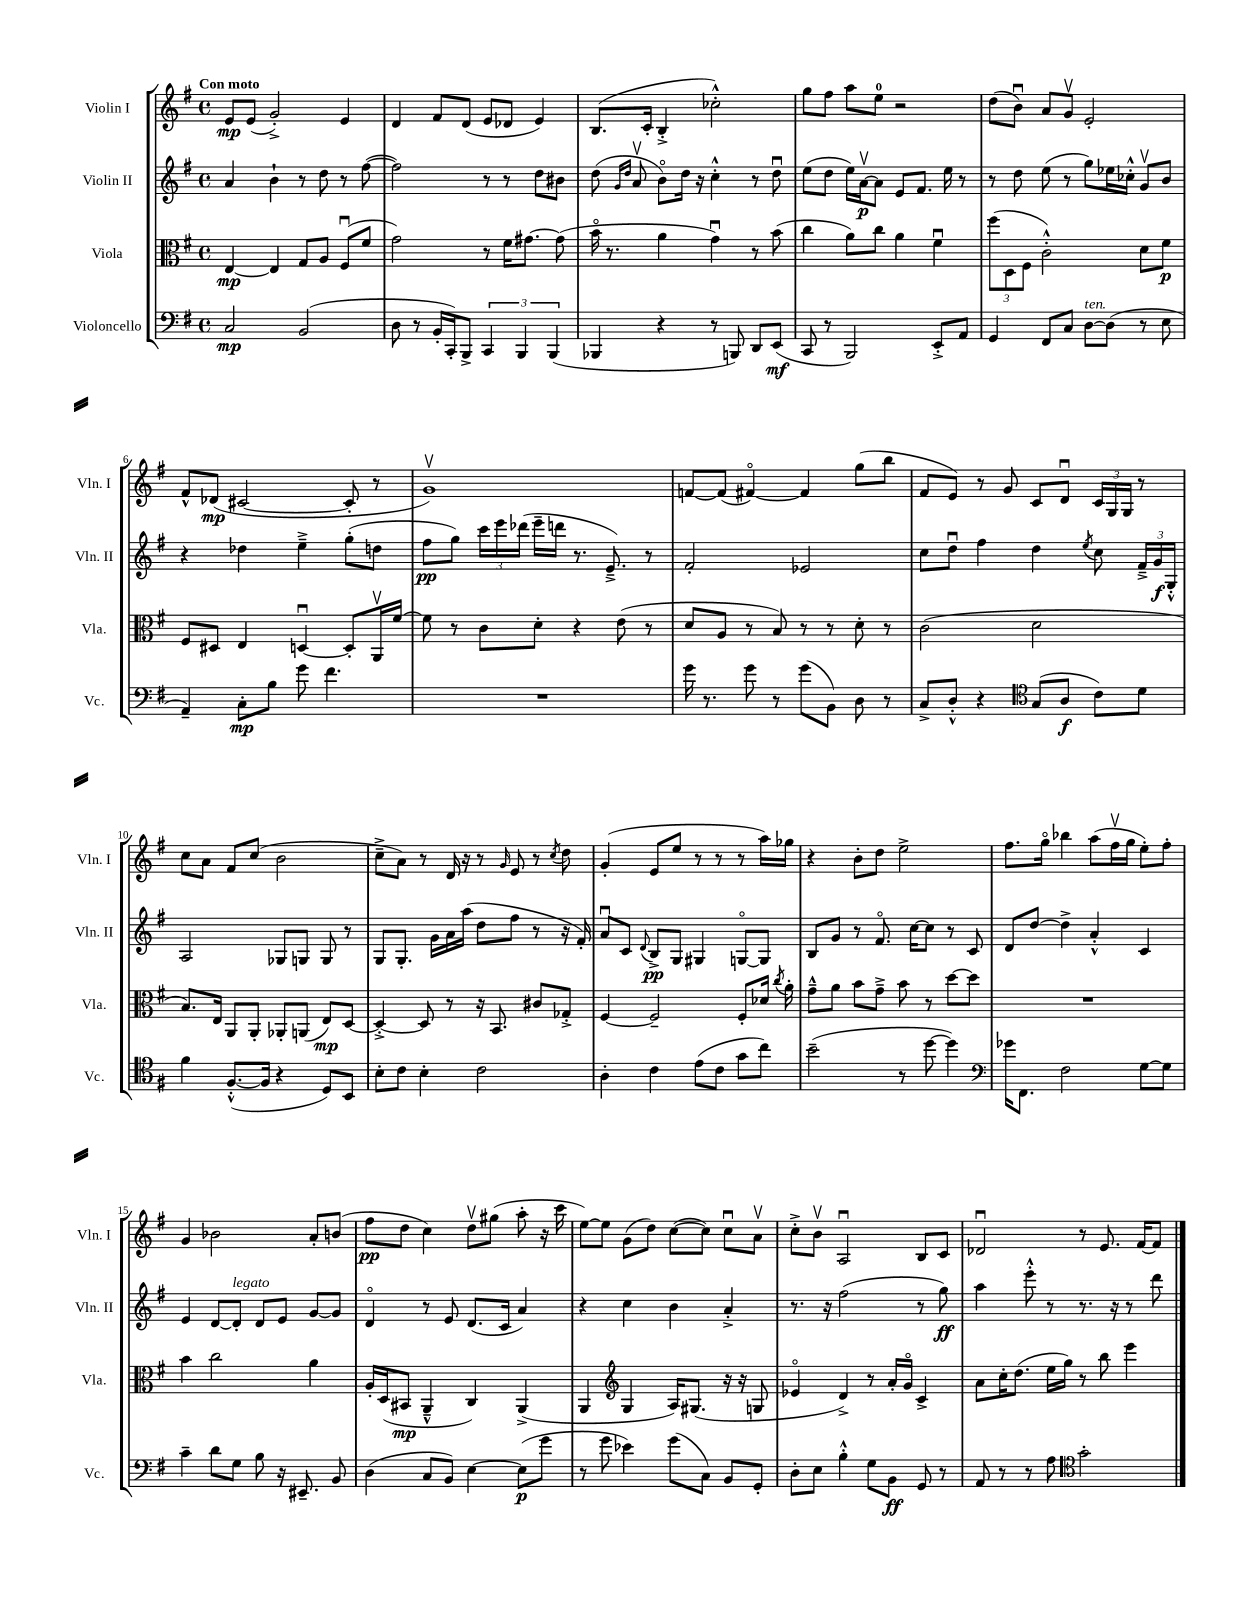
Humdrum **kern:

**kern	**dynam	**kern	**dynam	**kern	**dynam	**kern	**dynam
*part4	*part4	*part3	*part3	*part2	*part2	*part1	*part1
*staff4	*staff4	*staff3	*staff3	*staff2	*staff2	*staff1	*staff1
*I"Violoncello	*	*I"Viola	*	*I"Violin II	*	*I"Violin I	*
*I'Vc.	*	*I'Vla.	*	*I'Vln. II	*	*I'Vln. I	*
*clefF4	*	*clefC3	*	*clefG2	*	*clefG2	*
*k[f#]	*	*k[f#]	*	*k[f#]	*	*k[f#]	*
*M4/4	*	*M4/4	*	*M4/4	*	*M4/4	*
*met(c)	*	*met(c)	*	*met(c)	*	*met(c)	*
=1	=1	=1	=1	=1	=1	=1	=1
!	!	!	!	!	!	!LO:TX:a:B:t=Con moto	!
2C/	mp	[4E/	mp	4a/	.	8e/L	mp
.	.	.	.	.	.	(8e/J	.
.	.	4E/]	.	4b`\	.	2g'^/)	.
(2BB/	.	8G/L	.	8r	.	.	.
.	.	8A/J	.	8dd\	.	.	.
.	.	(8F#u/L	.	8r	.	4e/	.
.	.	8f#/J	.	([8ff#\	.	.	.
=2	=2	=2	=2	=2	=2	=2	=2
8D\	.	2g\)	.	2ff#\])	.	4d/	.
8r	.	.	.	.	.	.	.
16BB'/LL	.	.	.	.	.	8f#/L	.
16CC'/J)	.	.	.	.	.	.	.
8BBB^/J	.	.	.	.	.	(8d/J	.
6CC/	.	8r	.	8r	.	8e/L	.
.	.	16f#\KL	.	8r	.	8d-X/J	.
6BBB/	.	.	.	.	.	.	.
.	.	[8.g#X\J	.	.	.	.	.
.	.	.	.	8dd\L	.	4e/)	.
(6BBB/	.	.	.	.	.	.	.
.	.	(8g#\]	.	8b#X\J	.	.	.
=3	=3	=3	=3	=3	=3	=3	=3
4BBB-X/	.	16b\	.	(8dd\	.	(8.B/L	.
.	.	8.r	.	.	.	.	.
.	.	.	.	16qqg/LL	.	.	.
.	.	.	.	16qqdd/JJ	.	.	.
.	.	.	.	8av/	.	.	.
.	.	.	.	.	.	16c'/Jk	.
4r	.	4a\	.	8b\L)	.	4B'^/	.
.	.	.	.	16dd\Jk	.	.	.
.	.	.	.	16r	.	.	.
8r	.	4gu\)	.	4cc'^^\	.	2cc-X'^^\)	.
8BBBn/)	.	.	.	.	.	.	.
8DD/L	.	8r	.	8r	.	.	.
(8EE/J	mf	(8b\	.	8ddu\	.	.	.
=4	=4	=4	=4	=4	=4	=4	=4
8CC/	.	4cc\	.	(8ee\L	.	8gg\L	.
8r	.	.	.	8dd\J	.	8ff#\J	.
2BBB/)	.	8a\L)	.	16ee\LL)	.	8aa\L	.
.	.	.	.	[16av\J	p	.	.
.	.	8cc\J	.	8a\J]	.	8ee\J	.
.	.	4a\	.	8e/L	.	2r	.
.	.	.	.	8.f#/J	.	.	.
8EE'^/L	.	4f#u\	.	.	.	.	.
.	.	.	.	16ee\	.	.	.
8AA/J	.	.	.	8r	.	.	.
=5	=5	=5	=5	=5	=5	=5	=5
4GG/	.	(12ff#\L	.	8r	.	(8dd\L	.
.	.	12D\	.	.	.	.	.
.	.	.	.	8dd\	.	8bu\J)	.
.	.	12F#\J	.	.	.	.	.
8FF#/L	.	2c'^^\)	.	(8ee\	.	8a/L	.
8C/J	.	.	.	8r	.	8gv/J	.
!LO:TX:a:i:t=ten.	!	!	!	!	!	!	!
[8D\L	.	.	.	8gg\L)	.	2e'/	.
(8D\J]	.	.	.	16ee-X\L	.	.	.
.	.	.	.	16cc-X'^^\JJ	.	.	.
8r	.	8d\L	.	8gv/L	.	.	.
8E\	.	8f#\J	p	8b/J	.	.	.
!!LO:LB:g=z
=6	=6	=6	=6	=6	=6	=6	=6
4AA~/)	.	8F#/L	.	4r	.	8f#^^/L	.
.	.	8D#X/J	.	.	.	(8d-X/J	mp
8C'\L	mp	4E/	.	4dd-X\	.	[2c#X/	.
8B\J	.	.	.	.	.	.	.
8g\	.	[4Dnu/	.	4ee~^\	.	.	.
4.f#\	.	.	.	.	.	.	.
.	.	8D'/L]	.	(8gg'\L	.	8c#'/]	.
.	.	16AAv/L	.	8ddn\J	.	8r	.
.	.	[16f#/JJ	.	.	.	.	.
=7	=7	=7	=7	=7	=7	=7	=7
1r	.	8f#\]	.	8ff#\L	pp	1gv)	.
.	.	8r	.	8gg\J)	.	.	.
.	.	8c\L	.	24ccc\LL	.	.	.
.	.	.	.	24eee\	.	.	.
.	.	.	.	(24ddd-X\JJ	.	.	.
.	.	8d'\J	.	16eee~\LL	.	.	.
.	.	.	.	16dddn\JJ	.	.	.
.	.	4r	.	8.r	.	.	.
.	.	.	.	8.e~^/)	.	.	.
.	.	(8e\	.	.	.	.	.
.	.	8r	.	8r	.	.	.
=8	=8	=8	=8	=8	=8	=8	=8
16g\	.	8d/L	.	2f#'/	.	[8fn/L	.
8.r	.	.	.	.	.	.	.
.	.	8A/J	.	.	.	(8f/J]	.
8g\	.	8r	.	.	.	[4f#X/)	.
8r	.	8B/)	.	.	.	.	.
(8g\L	.	8r	.	2e-X/	.	4f#/]	.
8BB\J)	.	8r	.	.	.	.	.
8D\	.	8d'\	.	.	.	(8gg\L	.
8r	.	8r	.	.	.	8bb\J	.
=9	=9	=9	=9	=9	=9	=9	=9
8C^/L	.	(2c\	.	8cc\L	.	8f#/L	.
8D'^^/J	.	.	.	8ddu\J	.	8e/J)	.
4r	.	.	.	4ff#\	.	8r	.
.	.	.	.	.	.	8g/	.
*clefC4	*	*	*	*	*	*	*
(8G/L	.	2d\	.	4dd\	.	8c/L	.
8A/J	f	.	.	.	.	8du/J	.
.	.	.	.	8qee/	.	.	.
8c\L)	.	.	.	8cc\	.	24c/LL	.
.	.	.	.	.	.	24G/	.
.	.	.	.	.	.	24G/JJ	.
8d\J	.	.	.	24f#~^/LL	.	8r	.
.	.	.	.	24g/	f	.	.
.	.	.	.	24G'^^/JJ	.	.	.
!!LO:LB:g=z
=10	=10	=10	=10	=10	=10	=10	=10
4f#\	.	8.B/L)	.	2A/	.	8cc\L	.
.	.	.	.	.	.	8a\J	.
.	.	16E/Jk	.	.	.	.	.
([8.F#'^^/L	.	8AA/L	.	.	.	8f#/L	.
.	.	8AA'/J	.	.	.	(8cc/J	.
16F#/Jk]	.	.	.	.	.	.	.
4r	.	8AA-X'/L	.	8G-X/L	.	2b\	.
.	.	(8AAn/J	.	8Gn/J	.	.	.
8D/L)	.	8E/L)	mp	8G/	.	.	.
8BB/J	.	[8D/J	.	8r	.	.	.
=11	=11	=11	=11	=11	=11	=11	=11
8B'\L	.	4D'^/_	.	8G/L	.	8cc~^\L	.
8c\J	.	.	.	8.G'/J	.	8a\J)	.
4B'\	.	8D/]	.	.	.	8r	.
.	.	.	.	16g\LL	.	.	.
.	.	8r	.	16a\	.	16d/	.
.	.	.	.	(16aa\JJ	.	16r	.
2c\	.	16r	.	8dd\L	.	8r	.
.	.	8.BB/	.	.	.	.	.
.	.	.	.	.	.	16qqg/	.
.	.	.	.	8ff#\J	.	8e/	.
.	.	8c#X/L	.	8r	.	8r	.
.	.	.	.	.	.	8qcc/	.
.	.	8G-X'^/J	.	16r	.	8dd\	.
.	.	.	.	16f#'/)	.	.	.
=12	=12	=12	=12	=12	=12	=12	=12
4A'\	.	[4F#/	.	8au/L	.	(4g'/	.
.	.	.	.	8c/J	.	.	.
.	.	.	.	8qqd/	.	.	.
4c\	.	2F#~/]	.	8B^/L	pp	8e/L	.
.	.	.	.	8G/J	.	8ee/J	.
(8e\L	.	.	.	4G#X/	.	8r	.
8c\J	.	.	.	.	.	8r	.
8g\L	.	8F#'/L	.	[8Gn/L	.	8r	.
8cc\J)	.	16d-X/Jk	.	8G/J]	.	16aa\LL)	.
.	.	8qcc/	.	.	.	.	.
.	.	16a'\	.	.	.	16gg-X\JJ	.
=13	=13	=13	=13	=13	=13	=13	=13
(2b~\	.	8g~^^\L	.	8B/L	.	4r	.
.	.	8a\J	.	8g/J	.	.	.
.	.	8b\L	.	8r	.	8b'\L	.
.	.	8g~^\J	.	8.f#/	.	8dd\J	.
8r	.	8b\	.	.	.	2ee^\	.
.	.	.	.	[16cc\KL	.	.	.
[8dd\	.	8r	.	8cc\J]	.	.	.
4dd\])	.	[8dd\L	.	8r	.	.	.
.	.	8dd\J]	.	8c/	.	.	.
=14	=14	=14	=14	=14	=14	=14	=14
*clefF4	*	*	*	*	*	*	*
16g-X\KL	.	1r	.	8d/L	.	8.ff#\L	.
8.FF#\J	.	.	.	.	.	.	.
.	.	.	.	[8dd/J	.	.	.
.	.	.	.	.	.	16gg\Jk	.
2F#\	.	.	.	4dd^\]	.	4bb-X\	.
.	.	.	.	4a'^^/	.	(8aa\L	.
.	.	.	.	.	.	16ff#v\L	.
.	.	.	.	.	.	16gg\JJ	.
[8G\L	.	.	.	4c/	.	8ee'\L)	.
8G\J]	.	.	.	.	.	8ff#'\J	.
!!LO:LB:g=z
=15	=15	=15	=15	=15	=15	=15	=15
4c~\	.	4b\	.	4e/	.	4g/	.
8d\L	.	2cc\	.	[8d/L	.	2b-X\	.
!	!	!	!	!LO:TX:a:i:t=legato	!	!	!
8G\J	.	.	.	8d'/J]	.	.	.
8B\	.	.	.	8d/L	.	.	.
16r	.	.	.	8e/J	.	.	.
8.EE#X~/	.	.	.	.	.	.	.
.	.	4a\	.	[8g/L	.	8a'/L	.
8BB/	.	.	.	8g/J]	.	(8bn/J	.
=16	=16	=16	=16	=16	=16	=16	=16
(4D\	.	16A'/LL	.	4d/	.	8ff#\L	pp
.	.	(16D/J	.	.	.	.	.
.	.	8BB#X/J	mp	.	.	8dd\J	.
8C/L	.	4AA~^^/	.	8r	.	4cc\)	.
8BB/J)	.	.	.	8e/	.	.	.
[4E\	.	4C/)	.	(8.d/L	.	8ddv\L	.
.	.	.	.	.	.	(8gg#X\J	.
.	.	.	.	16c/Jk	.	.	.
(8E\L]	p	(4AA^/	.	4a/)	.	8aa'\	.
8g\J	.	.	.	.	.	16r	.
.	.	.	.	.	.	16ccc\	.
=17	=17	=17	=17	=17	=17	=17	=17
8r	.	4AA/	.	4r	.	[8ee\L)	.
8g\	.	.	.	.	.	8ee\J]	.
*	*	*clefG2	*	*	*	*	*
4e-X\)	.	4G/	.	4cc\	.	(8g\L	.
.	.	.	.	.	.	8dd\J)	.
(8g\L	.	16A/KL)	.	4b\	.	([8cc\L	.
.	.	(8.G#X/J	.	.	.	.	.
8C\J)	.	.	.	.	.	8cc\J])	.
8BB/L	.	16r	.	4a'^/	.	8ccu\L	.
.	.	16r	.	.	.	.	.
8GG'/J	.	8Gn/	.	.	.	8av\J	.
=18	=18	=18	=18	=18	=18	=18	=18
8D'\L	.	4e-X/	.	8.r	.	8cc'^\L	.
8E\J	.	.	.	.	.	8bv\J	.
.	.	.	.	16r	.	.	.
4B'^^\	.	4d^/)	.	(2ff#\	.	2Au/	.
8G\L	.	8r	.	.	.	.	.
8BB\J	ff	16a'/LL	.	.	.	.	.
.	.	16g/JJ	.	.	.	.	.
8GG/	.	4c^/	.	8r	.	8B/L	.
8r	.	.	.	8gg\)	ff	8c/J	.
=19	=19	=19	=19	=19	=19	=19	=19
8AA/	.	8a\L	.	4aa\	.	2d-Xu/	.
8r	.	16cc'\K	.	.	.	.	.
.	.	(8.dd\J	.	.	.	.	.
8r	.	.	.	8eee'^^\	.	.	.
8A\	.	16ee\LL	.	8r	.	.	.
.	.	16gg\JJ)	.	.	.	.	.
*clefC4	*	*	*	*	*	*	*
2g'\	.	8r	.	8.r	.	8r	.
.	.	8bb\	.	.	.	8.e/	.
.	.	.	.	16r	.	.	.
.	.	4eee\	.	8r	.	.	.
.	.	.	.	.	.	[16f#/KL	.
.	.	.	.	8ddd\	.	8f#/J]	.
==	==	==	==	==	==	==	==
*-	*-	*-	*-	*-	*-	*-	*-
